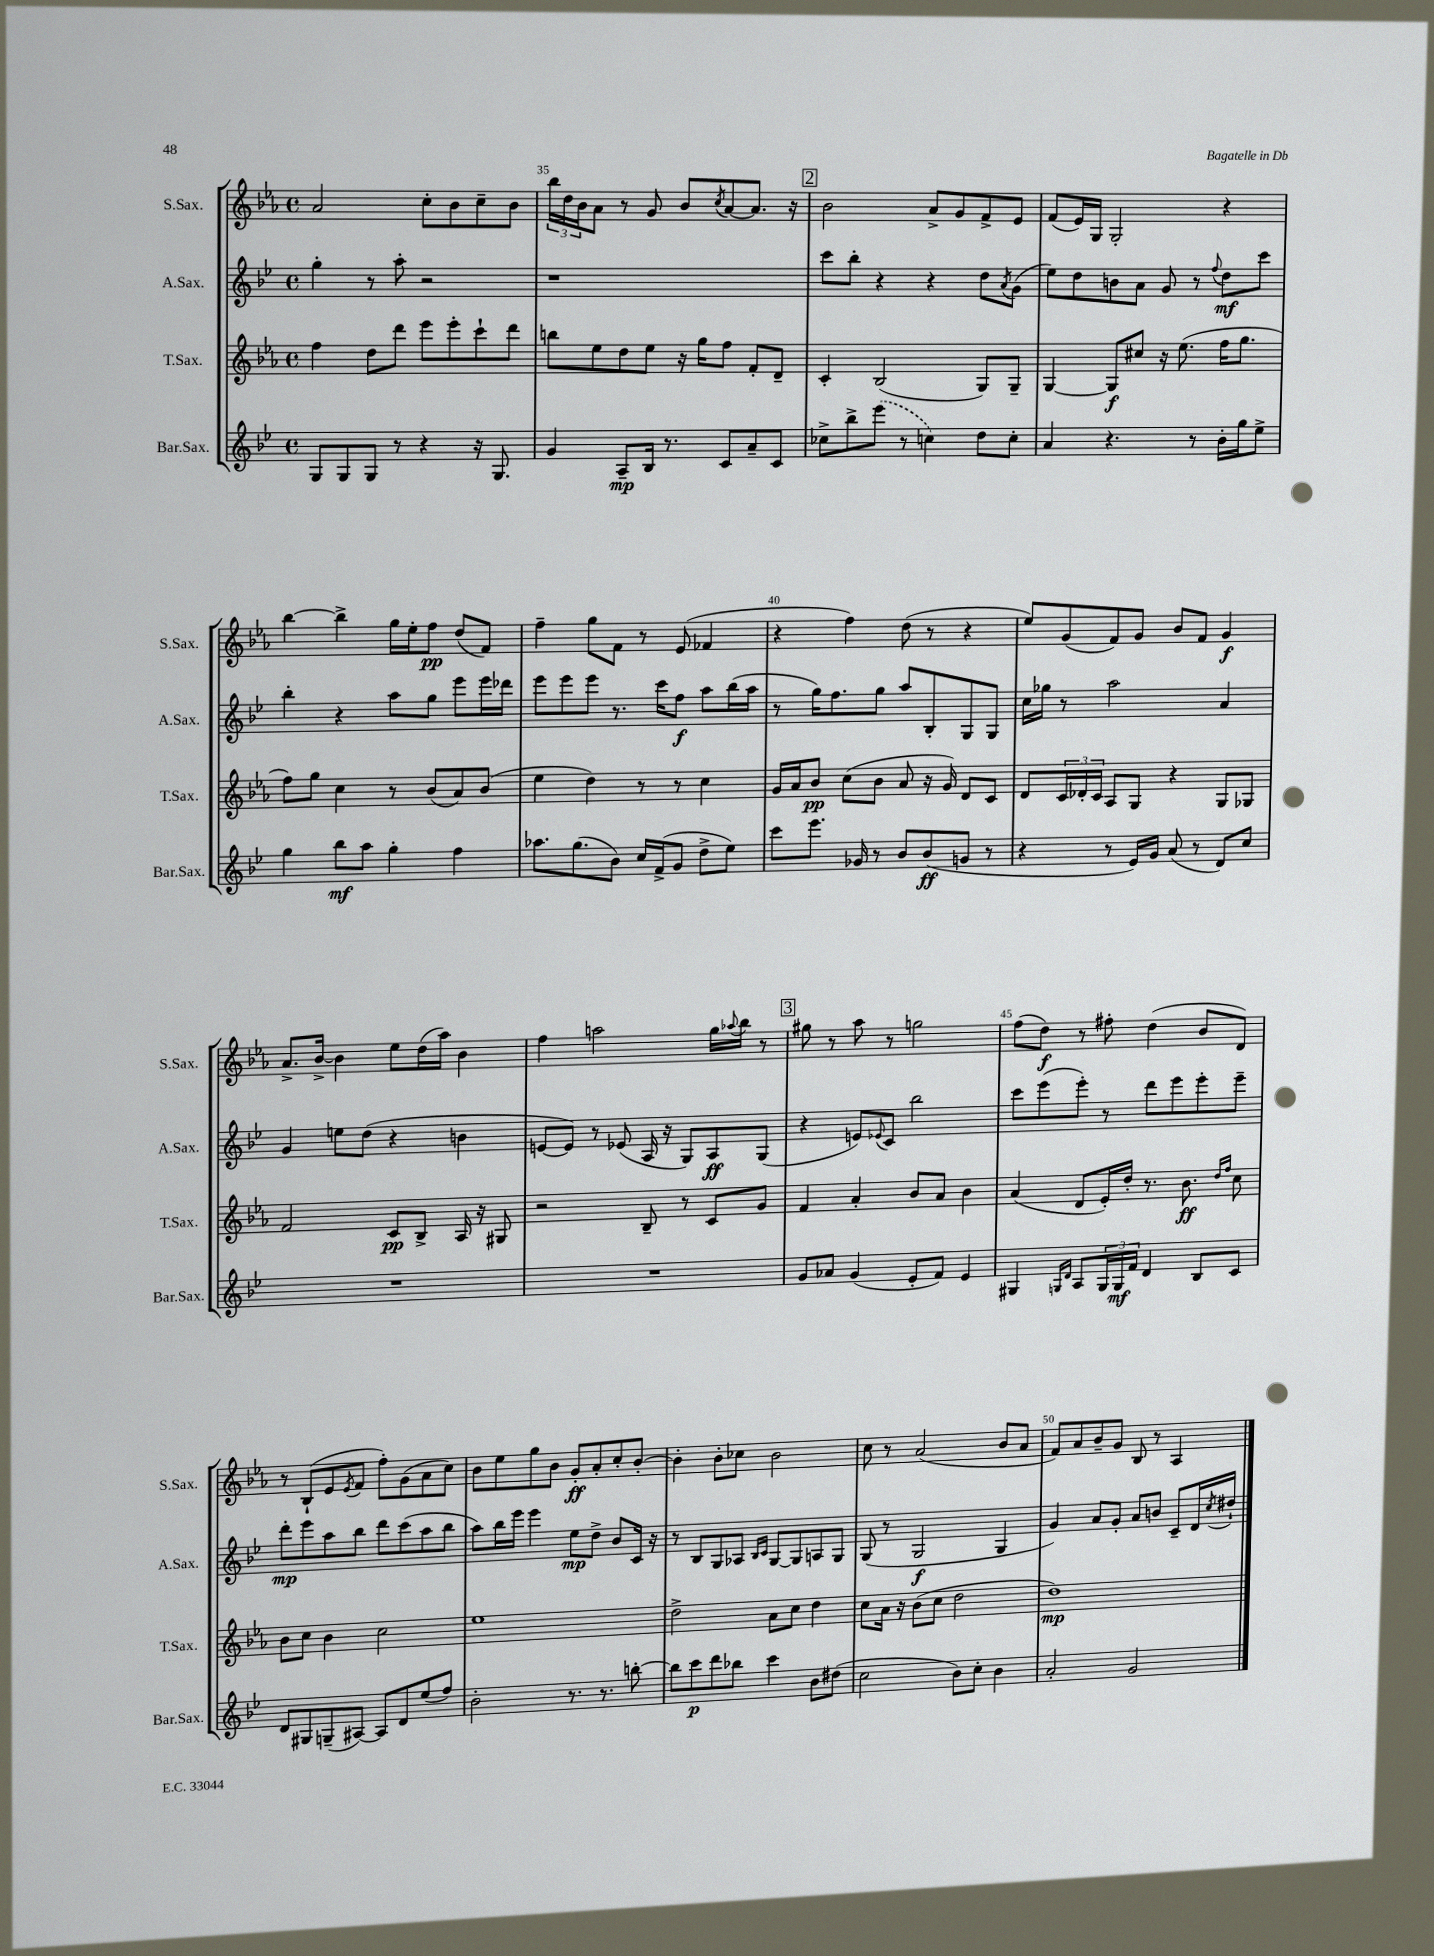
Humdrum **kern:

**kern	**kern	**kern	**kern
*staff4	*staff3	*staff2	*staff1
*clefG2	*clefG2	*clefG2	*clefG2
*k[b-e-]	*k[b-e-a-]	*k[b-e-]	*k[b-e-a-]
*M4/4	*M4/4	*M4/4	*M4/4
*met(c)	*met(c)	*met(c)	*met(c)
8G/L	4ff\	4gg'\	2a-/
8G/	.	.	.
8G/J	8dd\L	8r	.
8r	8ddd\J	8aa'\	.
4r	8eee-\L	2r	8cc'\L
.	8eee-'\	.	8b-\
16r	8ccc`\	.	8cc~\
8.G/	.	.	.
.	8ddd\J	.	8b-\J
=	=	=	=
4g/	8bb\L	1r	24bb-\LL
.	.	.	24dd\
.	.	.	24b-\J
.	8ee-\	.	8a-\J
8A~/L	8dd\	.	8r
16B-/Jk	8ee-\J	.	8g/
8.r	.	.	.
.	16r	.	8b-/L
.	16gg\LK	.	.
.	.	.	8qcc/
8c/L	8ff\J	.	[8a-/
8a~/	8f'/L	.	8.a-/]J
8c/J	8d~/J	.	.
.	.	.	16r
=	=	=	=
8cc-^\L	4c'/	8ccc\L	2b-\
8bb-^\	.	8bb-'\J	.
(8eee-\J	(2B-/	4r	.
8r	.	.	.
4cc\)	.	4r	8a-^/L
.	.	.	8g/
8dd\L	8G/L)	8dd\L	8f^/
.	.	8qa/	.
8cc'\J	8G~/J	(8g\J	8e-/J
=	=	=	=
4a/	[4G/	8ee-\L)	(8f/L
.	.	8dd\	16e-/L)
.	.	.	16G/JJ
4.r	8G/]L	8b\	2G'/
.	8cc#/J	8a\J	.
.	16r	8g/	.
.	(8.ee-\	.	.
8r	.	8r	.
.	.	8qqff/	.
16b-'\LL	16ff\LK	8dd\L	4r
16gg\J	8.gg\J	.	.
8ee-^\J	.	8ccc\J	.
=	=	=	=
4gg\	8ff\L)	4bb-'\	[4bb-\
.	8gg\J	.	.
8bb-\L	4cc\	4r	4bb-^\]
8aa\J	.	.	.
4gg'\	8r	8aa\L	16gg\LL
.	.	.	16ee-'\J
.	(8b-/L	8gg\J	8ff\J
4ff\	8a-/)	8eee-\L	(8dd/L
.	(8b-/J	16eee-\L	8f/J)
.	.	16ddd-\JJ	.
=	=	=	=
8.aa-\L	4ee-\	8eee-\L	4ff~\
.	.	8eee-\	.
(8.gg\	.	.	.
.	4dd\)	8eee-\J	8gg\L
8b-\J)	.	8.r	8f\J
16cc/LL	8r	.	8r
(16f^/J	.	16ccc\LK	.
8g/J	8r	8ff\J	(8e-/
8dd^\L	4cc\	8aa\L	4f-/
8ee-\J)	.	(16bb-\L	.
.	.	16aa\JJ	.
=	=	=	=
8ccc\L	16g/LL	8r	4r
.	16a-/J	.	.
8.eee-\J	8b-/J	16gg\LK)	.
.	.	8.ff\	.
.	(8cc\L	.	4ff\)
16g-/	.	.	.
8r	8b-\J	8gg\J	.
8b-/L	8a-/	8aa/L	(8dd\
(8b-/	16r	8B-'/	8r
.	16g/)	.	.
8g/J	8d/L	8G/	4r
8r	8c/J	8G/J	.
=	=	=	=
4r	8d/L	16cc\LL	8ee-/L)
.	.	16gg-\JJ	.
.	24c/L	8r	(8g/
.	24d-'/	.	.
.	24c/JJ	.	.
8r	8A-/L	2aa\	8f/)
16e-/LL)	8G/J	.	8g/J
16g/JJ	.	.	.
(8a/	4r	.	8b-/L
8r	.	.	8f/J
8d/L)	8G/L	4a/	4g/
8cc/J	8G-/J	.	.
=	=	=	=
1r	2f/	4g/	8.a-^/L
.	.	.	[16b-^/Jk
.	.	8ee\L	4b-\]
.	.	(8dd\J	.
.	8c/L	4r	8ee-\L
.	8B-^/J	.	(16dd\L
.	.	.	16aa-\JJ)
.	16A-/	4b\	4b-\
.	16r	.	.
.	8G#/	.	.
=	=	=	=
1r	2r	[8e/L	4ff\
.	.	8e/]J)	.
.	.	8r	2aa\
.	.	(8e-/	.
.	8B-~/	16A/	.
.	.	16r	.
.	8r	8G/L)	.
.	8c/L	8A/	16gg\LL
.	.	.	8qqaa-/
.	.	.	16bb-\JJ
.	8g/J	(8G/J	8r
=	=	=	=
8g/L	4f/	4r	8gg#\
8a-/J	.	.	8r
(4g/	4a-'/	8e/L)	8aa-\
.	.	8qqe-/	.
.	.	8c/J	8r
8e-'/L	8b-/L	2bb-\	2gg\
8f/J)	8a-/J	.	.
4e-/	4b-\	.	.
=	=	=	=
4G#/	(4a-/	8ccc\L	(8ff\L
.	.	(8eee-\	8dd\J)
16qqG/LL	.	.	.
16qqd/JJ	.	.	.
8A/L	8d/L	8eee-'\J)	8r
24G/L	16e-'/L)	8r	8ff#'\
24G/	.	.	.
.	16dd'/JJ	.	.
24f/JJ	.	.	.
4d/	8.r	8ddd\L	(4dd\
.	.	8eee-\	.
.	8.b-\	.	.
8B-/L	.	8eee-'\	8b-/L
.	16qqdd/LL	.	.
.	16qqff/JJ	.	.
8c/J	8cc\	8eee-~\J	8d/J)
=	=	=	=
8d/L	8b-\L	8ddd'\L	8r
8G#/	8cc\J	8eee-\	(8B-`/L
(8G~/	4b-\	8aa\	8e-/
.	.	.	8qe-/
[8A#/J)	.	8bb-\J	8f/J
8A#/]L	2cc\	8ddd\L	8ff'\L)
8d/	.	(8ccc\	(8g\
(8ee-/	.	8aa\	8a-\
8ff/J)	.	8bb-\J	8cc\J)
=	=	=	=
2b-'\	1ee-	8aa\L)	8b-\L
.	.	16bb-\L	8ee-\
.	.	16eee-\JJ	.
.	.	4eee-\	8gg\
.	.	.	8b-\J
8.r	.	8ee-\L	8g'/L
.	.	8dd^\J	8a-'/
8.r	.	.	.
.	.	8b-/L	8cc'/
[8bb'\	.	16c/Jk	[8b-'/J
.	.	16r	.
=	=	=	=
8bb\]L	2dd^\	8r	4b-'\]
8ccc\	.	8B-/L	.
8ddd\	.	8G/	8b-'\L
8bb-\J	.	8A-/J	8cc-\J
.	.	16qqB-/LL	.
.	.	16qqc/JJ	.
4ccc\	8a-\L	[8G/L	2b-\
.	8cc\J	8G/]	.
8b-\L	4dd\	8A/	.
(8dd#\J	.	8G/J	.
=	=	=	=
2cc\	8cc\L	(8G/	8cc\
.	16a-\Jk	8r	8r
.	16r	.	.
.	(8b-\L	2G/	(2a-/
.	8cc\J	.	.
8b-\L)	2dd\	.	.
8cc'\J	.	.	.
4b-\	.	4G/	8b-/L
.	.	.	8a-/J
=	=	=	=
2a'/	1dd)	4g/)	8f/L)
.	.	.	8a-/
.	.	8a/L	8b-~/
.	.	8g'/J	8g/J
2g/	.	8a/L	8B-/
.	.	8b/J	8r
.	.	8c~/L	4A-/
.	.	16d/L	.
.	.	8qcc/	.
.	.	16dd#`/JJ	.
==	==	==	==
*-	*-	*-	*-
